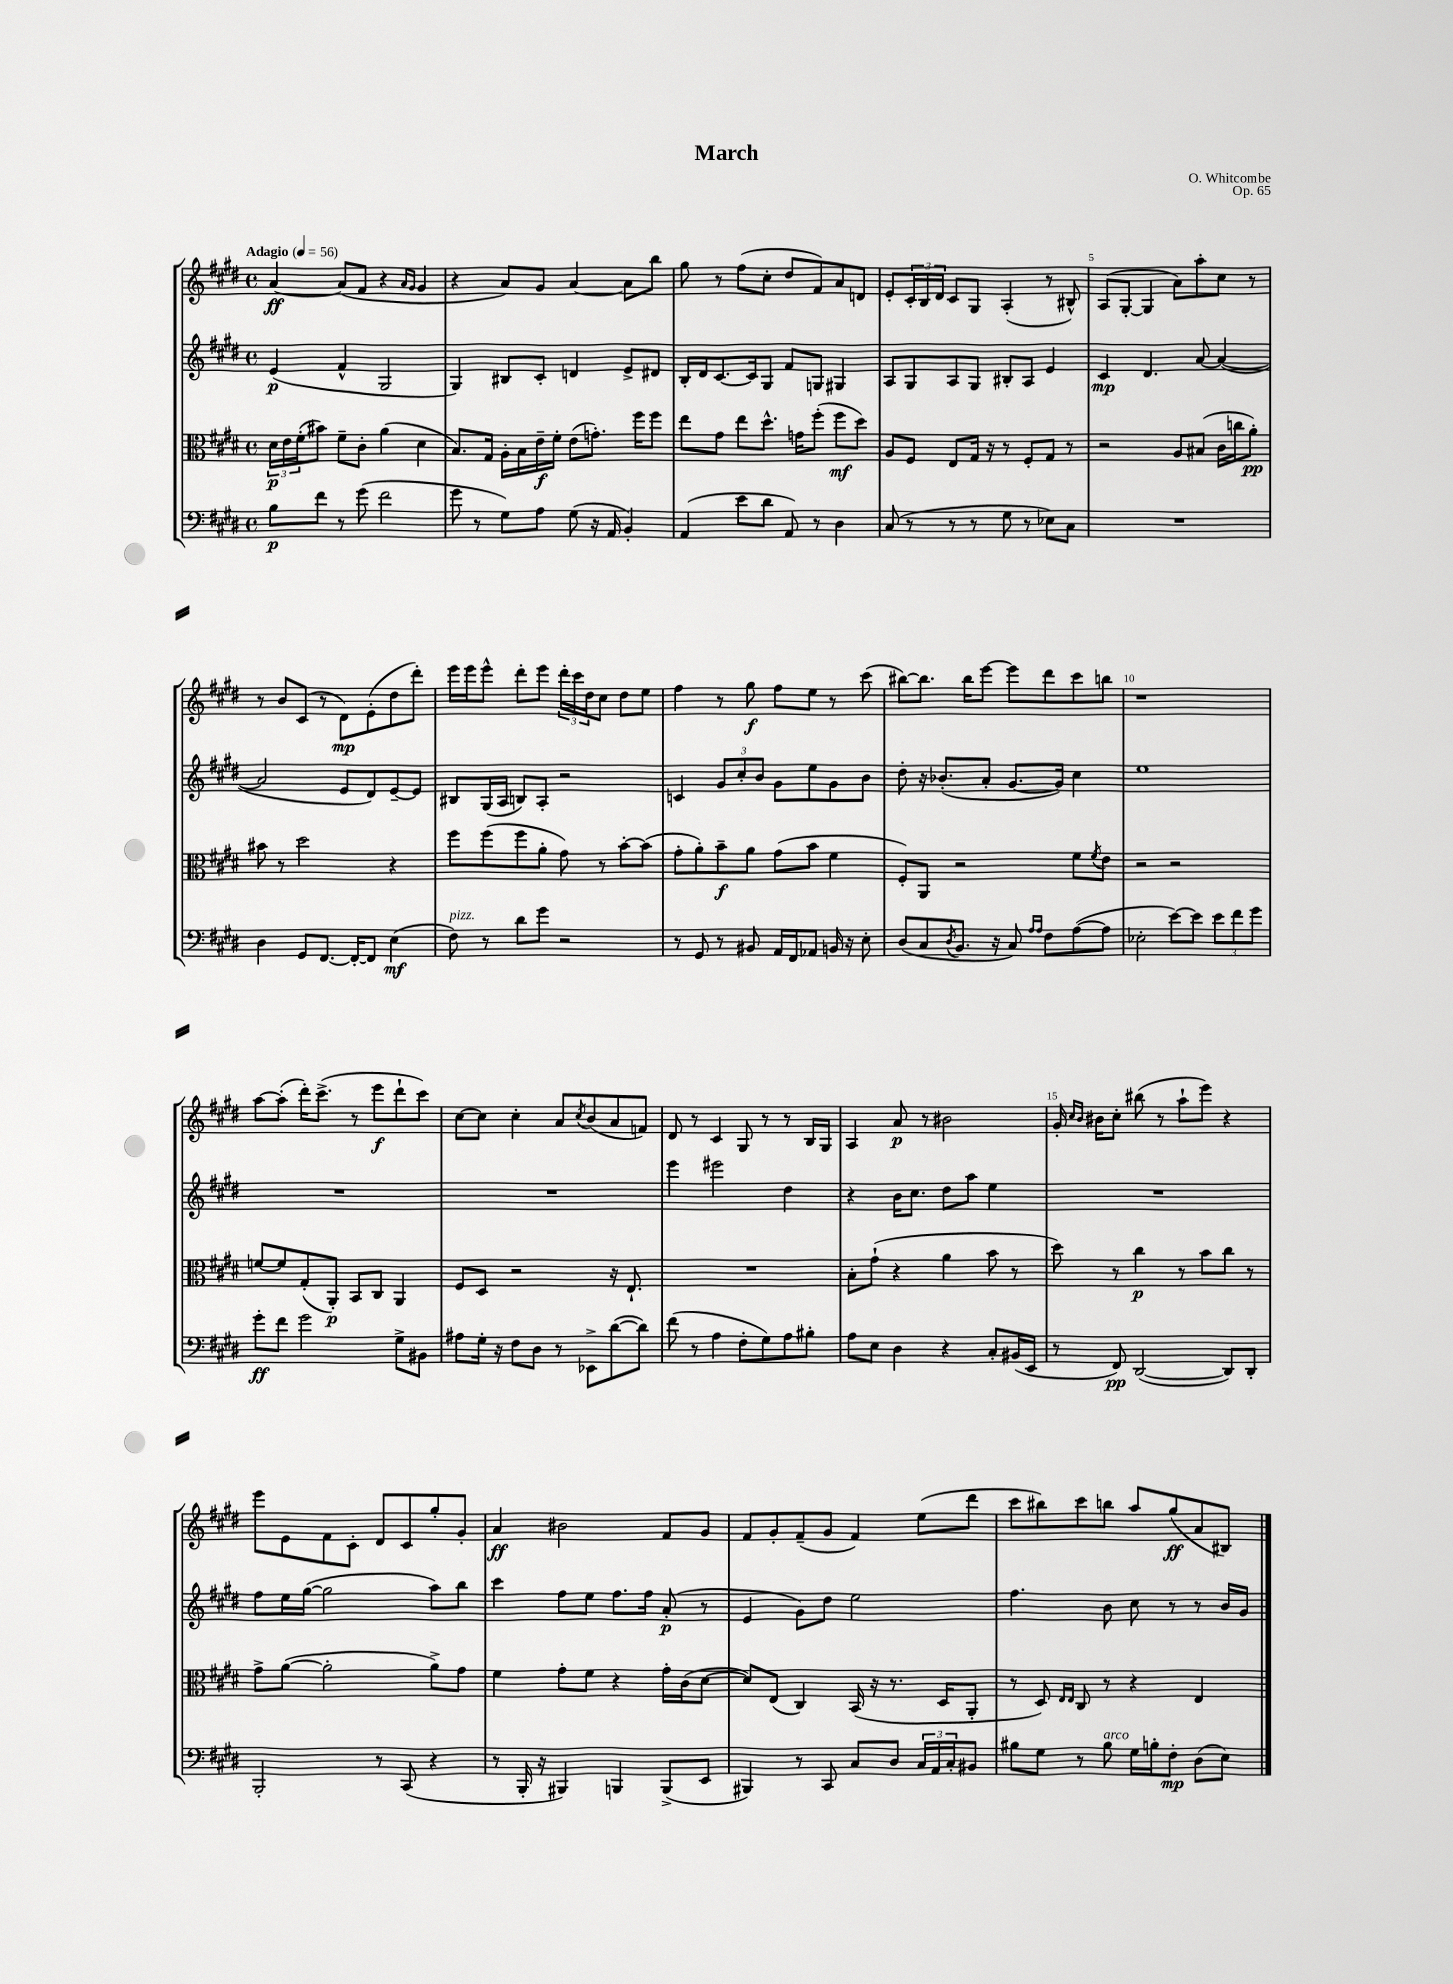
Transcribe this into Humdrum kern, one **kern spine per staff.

**kern	**dynam	**kern	**dynam	**kern	**dynam	**kern	**dynam
*part4	*part4	*part3	*part3	*part2	*part2	*part1	*part1
*staff4	*staff4	*staff3	*staff3	*staff2	*staff2	*staff1	*staff1
*clefF4	*	*clefC3	*	*clefG2	*	*clefG2	*
*k[f#c#g#d#]	*	*k[f#c#g#d#]	*	*k[f#c#g#d#]	*	*k[f#c#g#d#]	*
*M4/4	*	*M4/4	*	*M4/4	*	*M4/4	*
*met(c)	*	*met(c)	*	*met(c)	*	*met(c)	*
*MM56	*	*MM56	*	*MM56	*	*MM56	*
=1	=1	=1	=1	=1	=1	=1	=1
!	!	!	!	!	!	!LO:TX:a:B:t=Adagio	!
8B\L	p	24d#\LL	p	(4e/	p	[4a/	ff
.	.	24e\	.	.	.	.	.
.	.	(24f#'\J	.	.	.	.	.
8f#\J	.	8b#X\J)	.	.	.	.	.
8r	.	8f#~\L	.	4f#^^/	.	(8a/L]	.
(8g#\	.	8c#'\J	.	.	.	8f#/J	.
2f#\	.	(4a\	.	2G#/	.	4r	.
.	.	.	.	.	.	16qqa/LL	.
.	.	.	.	.	.	16qqg#/JJ	.
.	.	4d#\	.	.	.	4g#/	.
=2	=2	=2	=2	=2	=2	=2	=2
8g#\	.	8.B/L)	.	4G#/)	.	4r	.
8r	.	.	.	.	.	.	.
.	.	16G#/Jk	.	.	.	.	.
8G#\L)	.	16A'\LL	.	8B#X/L	.	8a/L)	.
.	.	16B\	.	.	.	.	.
8A\J	.	16e~\	f	8c#'/J	.	8g#/J	.
.	.	16f#'\JJ	.	.	.	.	.
(8G#\	.	(8e\L	.	4dn/	.	[4a/	.
16r	.	8.gn'\J)	.	.	.	.	.
16AA/	.	.	.	.	.	.	.
4BB'/)	.	.	.	8e^/L	.	8a\L]	.
.	.	16ff#\KL	.	.	.	.	.
.	.	8ff#\J	.	8d#X/J	.	8bb\J	.
=3	=3	=3	=3	=3	=3	=3	=3
(4AA/	.	8ee\L	.	16B'/LL	.	8gg#\	.
.	.	.	.	16d#/J	.	.	.
.	.	8g#\J	.	[8.c#/	.	8r	.
8e\L	.	8ee\L	.	.	.	(8ff#\L	.
.	.	.	.	16c#/k]	.	.	.
8d#\J	.	8.dd#^^\J	.	8G#/J	.	8cc#'\J	.
8AA/)	.	.	.	8f#/L	.	8dd#/L	.
.	.	16gn\KL	.	.	.	.	.
8r	.	(8ff#'\J	.	8Gn/J	.	8f#/)	.
4D#\	.	8ff#\L	mf	4G#X/	.	8a/	.
.	.	8dd#\J)	.	.	.	8dn/J	.
=4	=4	=4	=4	=4	=4	=4	=4
(8C#/	.	8A/L	.	8A/L	.	8e'/L	.
8r	.	8F#/J	.	8G#/	.	24c#'/L	.
.	.	.	.	.	.	24B/	.
.	.	.	.	.	.	24d#/JJ	.
8r	.	8E/L	.	8A/	.	8c#/L	.
8r	.	16G#/Jk	.	8G#/J	.	8G#/J	.
.	.	16r	.	.	.	.	.
8G#\	.	8r	.	8B#X'/L	.	(4A'/	.
8r	.	8F#'/L	.	8A/J	.	.	.
8E-X\L)	.	8G#/J	.	4e/	.	8r	.
8C#\J	.	8r	.	.	.	8B#X^^/)	.
=5	=5	=5	=5	=5	=5	=5	=5
1r	.	2r	.	4c#/	mp	(8A/L	.
.	.	.	.	.	.	[8G#'/J	.
.	.	.	.	4.d#/	.	4G#/]	.
.	.	8A/L	.	.	.	8a\L)	.
.	.	(8B#X/J	.	[8a/	.	8aa'\	.
.	.	16c#\LL	.	(4a/_	.	8cc#\J	.
.	.	16ccn\J	.	.	.	.	.
.	.	8a'\J)	pp	.	.	8r	.
!!LO:LB:g=z
=6	=6	=6	=6	=6	=6	=6	=6
4D#\	.	8b#X\	.	2a/]	.	8r	.
.	.	8r	.	.	.	8b/L	.
8GG#/L	.	2dd#\	.	.	.	(8c#/J	.
[8.FF#/J	.	.	.	.	.	8r	.
.	.	.	.	8e/L	.	8d#\L)	mp
16FF#'/KL_	.	.	.	.	.	.	.
8FF#/J]	.	.	.	8d#/)	.	(8e'\	.
(4E\	mf	4r	.	[8e~/	.	8dd#\	.
.	.	.	.	8e/J]	.	8ddd#'\J)	.
=7	=7	=7	=7	=7	=7	=7	=7
!LO:TX:a:i:t=pizz.	!	!	!	!	!	!	!
8F#\)	.	8ff#\L	.	8B#X/L	.	16eee\LL	.
.	.	.	.	.	.	16eee\J	.
8r	.	(8ff#\	.	(16G#/L	.	8eee^^\J	.
.	.	.	.	16A/JJ	.	.	.
8d#\L	.	8ff#\	.	8Bn/L)	.	8ddd#'\L	.
8g#\J	.	8a'\J	.	8A'/J	.	8eee\J	.
2r	.	8g#\)	.	2r	.	24ddd#'\LL	.
.	.	.	.	.	.	24ccc#\	.
.	.	.	.	.	.	24dd#\J	.
.	.	8r	.	.	.	8cc#\J	.
.	.	[8b'\L	.	.	.	8dd#\L	.
.	.	(8b\J]	.	.	.	8ee\J	.
=8	=8	=8	=8	=8	=8	=8	=8
8r	.	8g#'\L	.	4cn/	.	4ff#\	.
8GG#/	.	8a'\)	.	.	.	.	.
8r	.	8b~\	f	12g#/L	.	8r	.
.	.	.	.	12cc#'/	.	.	.
8BB#X/	.	8a\J	.	.	.	8gg#\	f
.	.	.	.	12b/J	.	.	.
16AA/LL	.	(8g#\L	.	8g#\L	.	8ff#\L	.
16FF#/J	.	.	.	.	.	.	.
8AA-X/J	.	8b\J	.	8ee\	.	8ee\J	.
16BBn/	.	4f#\	.	8g#\	.	8r	.
16r	.	.	.	.	.	.	.
8E'\	.	.	.	8b\J	.	(8ccc#\	.
=9	=9	=9	=9	=9	=9	=9	=9
(8D#/L	.	8F#'/L)	.	8dd#'\	.	[8bb#X\L)	.
8C#/	.	8AA/J	.	16r	.	8.bb#\J]	.
.	.	.	.	(8.b-X'/L	.	.	.
8qD#/	.	.	.	.	.	.	.
8.BB/J	.	2r	.	.	.	.	.
.	.	.	.	.	.	16bb#\KL	.
.	.	.	.	8a'/J	.	[8eee\J	.
16r	.	.	.	.	.	.	.
8C#/)	.	.	.	[8.g#/L	.	8eee\L]	.
16qqA/LL	.	.	.	.	.	.	.
16qqA/JJ	.	.	.	.	.	.	.
8F#\L	.	.	.	.	.	8ddd#\	.
.	.	.	.	16g#/Jk])	.	.	.
([8A\	.	8f#\L	.	4cc#\	.	8ccc#\	.
.	.	8qf#/	.	.	.	.	.
8A\J]	.	8e\J	.	.	.	8bbn\J	.
=10	=10	=10	=10	=10	=10	=10	=10
2E-X'\	.	2r	.	1ee	.	1r	.
[8e\L)	.	2r	.	.	.	.	.
8e\J]	.	.	.	.	.	.	.
12e\L	.	.	.	.	.	.	.
12f#\	.	.	.	.	.	.	.
12g#\J	.	.	.	.	.	.	.
!!LO:LB:g=z
=11	=11	=11	=11	=11	=11	=11	=11
8g#'\L	ff	[8fn/L	.	1r	.	[8aa\L	.
8f#\J	.	8f/]	.	.	.	(8aa'\J]	.
2g#\	.	(8G#'/	.	.	.	16ddd#'\KL)	.
.	.	.	.	.	.	(8.ccc#^\J	.
.	.	8AA'/J)	p	.	.	.	.
.	.	8BB/L	.	.	.	8r	.
.	.	8C#/J	.	.	.	8eee\L	f
8G#^\L	.	4AA/	.	.	.	8ddd#`\	.
8BB#X\J	.	.	.	.	.	8ccc#\J)	.
=12	=12	=12	=12	=12	=12	=12	=12
8A#X\L	.	8F#/L	.	1r	.	[8cc#\L	.
16G#'\Jk	.	8D#/J	.	.	.	8cc#\J]	.
16r	.	.	.	.	.	.	.
8F#\L	.	2r	.	.	.	4cc#'\	.
8D#\J	.	.	.	.	.	.	.
8r	.	.	.	.	.	8a/L	.
.	.	.	.	.	.	8qcc#/	.
8EE-X^\L	.	.	.	.	.	(8b/	.
([8d#\	.	16r	.	.	.	8a/	.
.	.	8.E`/	.	.	.	.	.
8d#\J])	.	.	.	.	.	8fn/J)	.
=13	=13	=13	=13	=13	=13	=13	=13
(8f#\	.	1r	.	4eee\	.	8d#/	.
8r	.	.	.	.	.	8r	.
4A\	.	.	.	2eee#X\	.	4c#/	.
8F#'\L	.	.	.	.	.	8G#/	.
8G#\)	.	.	.	.	.	8r	.
8A\	.	.	.	4dd#\	.	8r	.
8B#X'\J	.	.	.	.	.	16B/LL	.
.	.	.	.	.	.	16G#/JJ	.
=14	=14	=14	=14	=14	=14	=14	=14
8A\L	.	8B'\L	.	4r	.	4A/	.
8E\J	.	(8g#`\J	.	.	.	.	.
4D#\	.	4r	.	16b\KL	.	8a/	p
.	.	.	.	8.cc#\J	.	.	.
.	.	.	.	.	.	8r	.
4r	.	4a\	.	8dd#\L	.	2b#X\	.
.	.	.	.	8aa\J	.	.	.
8C#'/L	.	8b\	.	4ee\	.	.	.
(16BB#X/L	.	8r	.	.	.	.	.
16EE/JJ	.	.	.	.	.	.	.
=15	=15	=15	=15	=15	=15	=15	=15
8r	.	8dd#\)	.	1r	.	16g#'/	.
.	.	.	.	.	.	16qqcc#/LL	.
.	.	.	.	.	.	16qqb/JJ	.
.	.	.	.	.	.	16b#X\KL	.
8FF#/)	pp	8r	.	.	.	8cc#'\J	.
([2DD#/	.	4cc#\	p	.	.	(8bb#X\	.
.	.	.	.	.	.	8r	.
.	.	8r	.	.	.	8aa`\L	.
.	.	8b\L	.	.	.	8eee\J)	.
8DD#/L])	.	8cc#\J	.	.	.	4r	.
8DD#'/J	.	8r	.	.	.	.	.
!!LO:LB:g=z
=16	=16	=16	=16	=16	=16	=16	=16
2BBB'/	.	8g#^\L	.	8ff#\L	.	8eee\L	.
.	.	([8a\J	.	16ee\L	.	8e\	.
.	.	.	.	([16gg#\JJ	.	.	.
.	.	2a'\]	.	2gg#\]	.	8f#\	.
.	.	.	.	.	.	8c#'\J	.
8r	.	.	.	.	.	8d#/L	.
(8CC#/	.	.	.	.	.	8c#/	.
4r	.	8a^\L)	.	8aa\L)	.	8gg#'/	.
.	.	8g#\J	.	8bb\J	.	8g#'/J	.
=17	=17	=17	=17	=17	=17	=17	=17
8r	.	4f#\	.	4ccc#\	.	4a/	ff
16BBB'/	.	.	.	.	.	.	.
16r	.	.	.	.	.	.	.
4BBB#X/)	.	8g#'\L	.	8ff#\L	.	2b#X\	.
.	.	8f#\J	.	8ee\J	.	.	.
4BBBn/	.	4r	.	8.ff#\L	.	.	.
.	.	.	.	16ff#\Jk	.	.	.
(8BBB^/L	.	16g#'\LL	.	(8a'/	p	8f#/L	.
.	.	(16c#\J	.	.	.	.	.
8EE/J	.	[8d#\J	.	8r	.	8g#/J	.
=18	=18	=18	=18	=18	=18	=18	=18
4BBB#X/)	.	8d#/L])	.	4e/	.	8f#/L	.
.	.	(8E/J	.	.	.	8g#'/	.
8r	.	4C#/)	.	8g#\L)	.	(8f#~/	.
8CC#/	.	.	.	8dd#\J	.	8g#/J	.
8C#/L	.	(16BB/	.	2ee\	.	4f#/)	.
.	.	16r	.	.	.	.	.
8D#/J	.	8.r	.	.	.	.	.
24C#/LL	.	.	.	.	.	(8ee\L	.
24AA/	.	.	.	.	.	.	.
.	.	16D#/KL	.	.	.	.	.
24C#'/J	.	.	.	.	.	.	.
8BB#X/J	.	8AA'/J	.	.	.	8ddd#\J	.
=19	=19	=19	=19	=19	=19	=19	=19
8B#X\L	.	8r	.	4.ff#\	.	8ccc#\L	.
8G#\J	.	8D#/)	.	.	.	8bb#X\)	.
.	.	16qqE/LL	.	.	.	.	.
.	.	16qqE/JJ	.	.	.	.	.
8r	.	8C#/	.	.	.	8ccc#\	.
!LO:TX:a:i:t=arco	!	!	!	!	!	!	!
8B#\	.	8r	.	8b\	.	8bbn\J	.
16G#\LL	.	4r	.	8cc#\	.	8aa/L	.
16Bn'\J	.	.	.	.	.	.	.
8F#'\J	mp	.	.	8r	.	(8gg#/	ff
(8D#\L	.	4E/	.	8r	.	8a/	.
8E\J)	.	.	.	16b/LL	.	8B#X/J)	.
.	.	.	.	16g#/JJ	.	.	.
==	==	==	==	==	==	==	==
*-	*-	*-	*-	*-	*-	*-	*-
